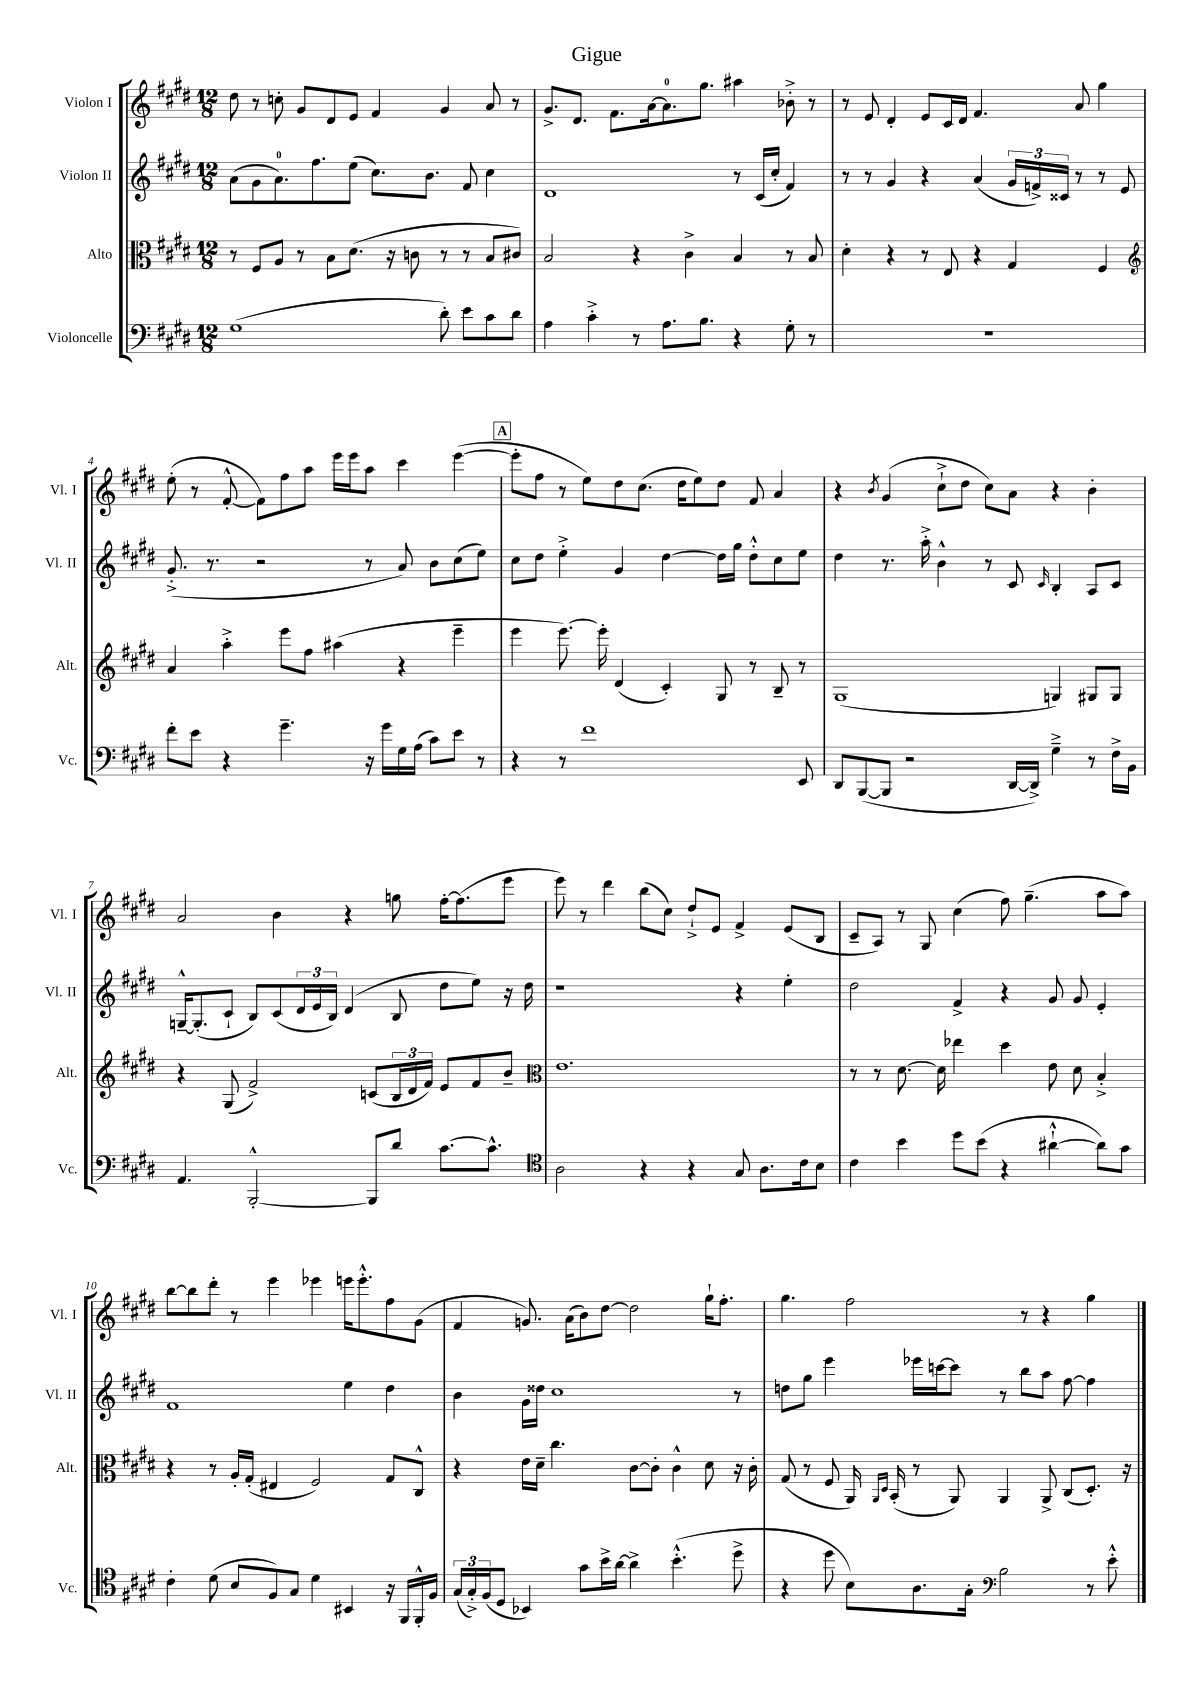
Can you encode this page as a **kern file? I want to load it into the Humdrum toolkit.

**kern	**kern	**kern	**kern
*part4	*part3	*part2	*part1
*staff4	*staff3	*staff2	*staff1
*I"Violoncelle	*I"Alto	*I"Violon II	*I"Violon I
*I'Vc.	*I'Alt.	*I'Vl. II	*I'Vl. I
*clefF4	*clefC3	*clefG2	*clefG2
*k[f#c#g#d#]	*k[f#c#g#d#]	*k[f#c#g#d#]	*k[f#c#g#d#]
*M12/8	*M12/8	*M12/8	*M12/8
=1	=1	=1	=1
(1G#	8r	(8a\L	8dd#\
.	8F#/L	8g#\	8r
.	8A/J	8.a\)	8ccn'\
.	8r	.	8g#/L
.	.	8.ff#\	.
.	8B\L	.	8d#/
.	(8.d#\J	(8ee\J	8e/J
.	.	8.cc#\L)	4f#/
.	16r	.	.
.	8cn\	.	.
.	.	8.b\J	.
8d#'\)	8r	.	4g#/
8e\L	8r	8f#/	.
8c#\	8B/L	4cc#\	8a/
8d#\J	8c#X/J)	.	8r
=2	=2	=2	=2
4A\	2B/	1d#	8.g#^/L
.	.	.	8.d#/J
4c#'^\	.	.	.
.	.	.	8.f#\L
8r	4r	.	.
.	.	.	[16a\k
8.A\L	.	.	8.a\]
.	4c#^\	.	.
8.B\J	.	.	8.gg#\J
4r	4B/	8r	4aa#X\
.	.	(16c#/LL	.
.	.	16cc#'/JJ	.
8G#'\	8r	4f#/)	8b-X'^\
8r	8B/	.	8r
=3	=3	=3	=3
1.r	4d#'\	8r	8r
.	.	8r	8e/
.	4r	4g#/	4d#'/
.	8r	4r	8e/L
.	8E/	.	16c#/L
.	.	.	16d#/JJ
.	4r	(4a/	4.f#/
.	4G#/	24g#/LL	.
.	.	24fn^/)	.
.	.	24c##X/JJ	.
.	.	8r	8a/
.	4F#/	8r	4gg#\
.	.	8e/	.
!!LO:LB:g=z
=4	=4	=4	=4
*	*clefG2	*	*
8f#'\L	4a/	(8.g#'^/	(8ee'\
8e\J	.	.	8r
.	.	8.r	.
4r	4aa'^\	.	[8f#'^^/
.	.	2r	8f#\L])
4.g#~\	8eee\L	.	8ff#\
.	8ff#\J	.	8aa\J
.	(4aa#X\	.	16eee\LL
.	.	.	16eee\J
16r	.	8r	8aa\J
16g#\LL	.	.	.
16G#\	4r	8a/)	4ccc#\
(16A\JJ	.	.	.
8c#\L)	.	8b\L	.
8e\J	4eee~\	(8cc#\	([4eee\
8r	.	8ee\J)	.
!!LO:REH:place=s1:t=A
=5	=5	=5	=5
4r	4eee\	8cc#\L	8eee'\L]
.	.	8dd#\J	8ff#\J
8r	[8.eee\)	4ee'^\	8r
1f#	.	.	8ee\L)
.	16eee'\]	.	.
.	(4d#/	4g#/	8dd#\
.	.	.	(8.cc#\J
.	4c#'/)	[4dd#\	.
.	.	.	16dd#\KL
.	.	.	8ee\)
.	8G#/	16dd#\LL]	8dd#\J
.	.	16gg#\JJ	.
.	8r	8dd#'^^\L	8f#/
.	8B~/	8cc#\	4a/
8EE/	8r	8ee\J	.
=6	=6	=6	=6
8DD#/L	(1G#	4dd#\	4r
([8BBB/	.	.	.
.	.	.	8qb/
8BBB/J]	.	8.r	(4g#/
2r	.	.	.
.	.	16aa'^\	.
.	.	4b^^\	8cc#`^\L
.	.	.	8dd#\J
.	.	8r	8cc#\L)
[16DD#/LL	.	8c#/	8a\J
16DD#^/JJ])	.	.	.
.	.	16qqc#/	.
4G#~^\	4Gn/)	4B'/	4r
8r	8G#X/L	8A/L	4b'\
16F#^\LL	8G#/J	8c#/J	.
16BB\JJ	.	.	.
!!LO:LB:g=z
=7	=7	=7	=7
4.AA/	4r	[16Gn~^^/KL	2a/
.	.	(8.G'/]	.
.	(8G#/	8c#`/J	.
[2BBB'^^/	2f#^/)	8B/L)	.
.	.	(8c#/	4b\
.	.	24d#/L	.
.	.	24e/	.
.	.	24B/JJ)	.
.	.	(4d#/	4r
8BBB/L]	(8cn/L	.	.
8d#/J	24B/L	8B/	8ggn\
.	24d#/	.	.
.	24f#/JJ)	.	.
[8.c#\L	8e/L	8dd#\L	[16ff#'\KL
.	.	.	(8.ff#\]
.	8f#/	8ee\J)	.
8.c#^^\J]	.	.	.
.	8b~/J	16r	8eee\J
.	.	16dd#\	.
=8	=8	=8	=8
*clefC4	*clefC3	*	*
2A\	1.e	1r	8eee\)
.	.	.	8r
.	.	.	4ddd#\
4r	.	.	(8bb\L
.	.	.	8cc#\J)
4r	.	.	8dd#`^/L
.	.	.	8e/J
8G#/	.	4r	4f#^/
8.A\L	.	.	.
.	.	4ee'\	(8e/L
16c#\k	.	.	.
8B\J	.	.	8B/J
=9	=9	=9	=9
4c#\	8r	2dd#\	8c#~/L
.	8r	.	8A/J)
4b\	[8.d#\	.	8r
.	.	.	8G#/
.	16d#\]	.	.
8dd#\L	4ee-X\	4f#^/	(4cc#\
(8b\J	.	.	.
4r	4dd#\	4r	8ff#\)
.	.	.	(4.gg#~\
[4a#X`^^\	8e\	8g#/	.
.	8d#\	8g#/	.
8a#\L])	4B'^/	4e'/	8aa\L
8g#\J	.	.	8aa\J)
!!LO:LB:g=z
=10	=10	=10	=10
4c#'\	4r	1f#	[8bb\L
.	.	.	8bb\]
(8d#\	8r	.	8ddd#'\J
8B/L	16A'/LL	.	8r
.	(16G#'/JJ	.	.
8F#/)	4E#X/	.	4eee\
8G#/J	.	.	.
4d#\	2F#/)	.	4eee-X\
4BB#X/	.	4ee\	16eeen\KL
.	.	.	8.eee'^^\
16r	8G#/L	4dd#\	8ff#\
16FF#/LL	.	.	.
16FF#'^^/	8C#^^/J	.	(8g#\J
16F#/JJ	.	.	.
=11	=11	=11	=11
(24G#/LL	4r	4b\	4f#/
24G#'^/)	.	.	.
(24F#/J	.	.	.
8D#/J	.	.	.
4BB-X/)	16e\LL	16g#\LL	8.gn/)
.	16d#~\JJ	16dd##X\JJ	.
.	4.cc#\	1cc#	.
.	.	.	(16a\KL
8g#\L	.	.	8b\)
16b^\L	.	.	[8dd#\J
[16a\JJ	.	.	.
4a^\]	[8c#\L	.	2dd#\]
.	8c#'\J]	.	.
(4.b'^^\	4c#^^\	.	.
.	8d#\	.	16gg#`\KL
.	.	.	8.ff#'\J
8dd#^\	16r	8r	.
.	16c#'\	.	.
=12	=12	=12	=12
4r	(8G#/	8ddn\L	4.gg#\
.	8r	8gg#\J	.
8dd#\	8F#/	4eee\	.
8B\L)	16AA/)	.	2ff#\
.	16qqAA/LL	.	.
.	16qqD#/JJ	.	.
.	(16BB'/	.	.
8.A\	8r	16eee-X\LL	.
.	.	[16cccn\J	.
.	8AA/)	8ccc\J]	.
16G#'\Jk	.	.	.
*clefF4	*	*	*
2B\	4AA/	8r	.
.	.	8bb\L	8r
.	8AA^/	8aa\J	4r
.	(8C#/L	[8ff#\	.
8r	8.D#'/J)	4ff#\]	4gg#\
8e'^^\	.	.	.
.	16r	.	.
==	==	==	==
*-	*-	*-	*-
